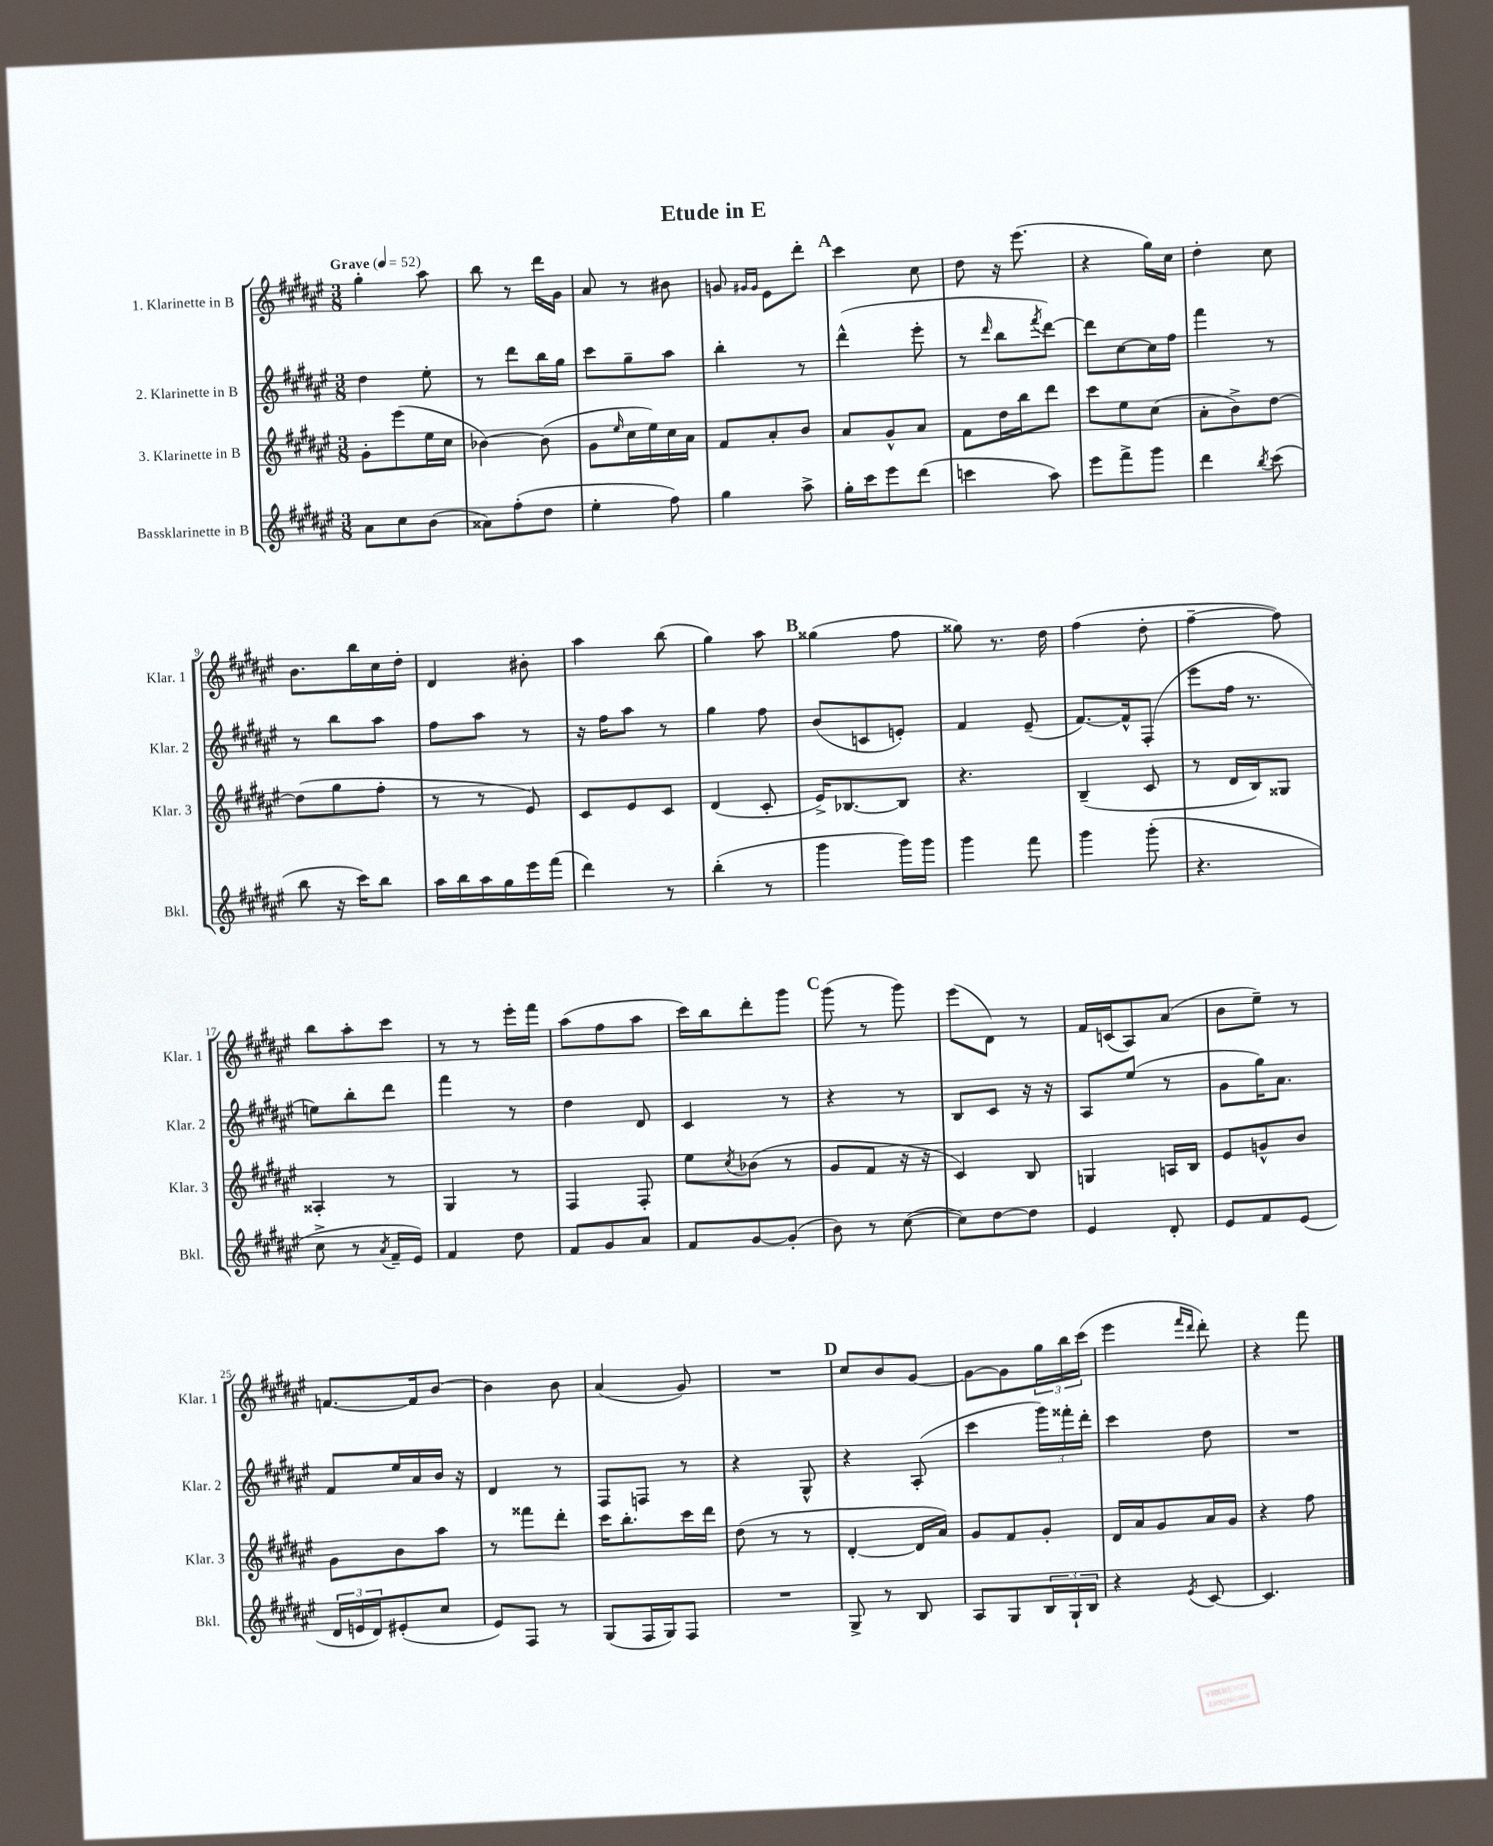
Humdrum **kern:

**kern	**kern	**kern	**kern
*staff4	*staff3	*staff2	*staff1
*clefG2	*clefG2	*clefG2	*clefG2
*k[f#c#g#d#a#e#]	*k[f#c#g#d#a#e#]	*k[f#c#g#d#a#e#]	*k[f#c#g#d#a#e#]
*M3/8	*M3/8	*M3/8	*M3/8
*MM52	*MM52	*MM52	*MM52
8a#	8g#'	4dd#	4gg#'
8cc#	(8eee#	.	.
(8b	16ee#	8ee#'	8aa#
.	16cc#	.	.
=	=	=	=
8a##)	[4b-)	8r	8bb
(8ff#'	.	8ddd#	8r
8dd#	(8b-]	16bb	16ddd#
.	.	16gg#	16g#
=	=	=	=
4ee#'	8g#	8ccc#	8a#
.	16qqee#	.	.
.	16cc#	8gg#~	8r
.	16ee#)	.	.
8ff#)	16cc#	8aa#	8b#
.	16a#	.	.
=	=	=	=
4gg#	8f#	4bb'	8g
.	.	.	16qqg#
.	.	.	16qqg#
.	8a#'	.	8e#
8aa#^	8b	8r	8ddd#'
=	=	=	=
16gg#'	8a#	(4ddd#^^	4ccc#
16ccc#	.	.	.
8eee#	8g#^^	.	.
(8ddd#	8a#	8eee#'	8cc#
=	=	=	=
4ccc	8f#	8r	8dd#
.	.	16qqddd#	.
.	16dd#	8bb	16r
.	16bb	.	(8.eee#
.	.	8qfff#	.
8aa#)	8ddd#	[8ddd#)	.
=	=	=	=
8eee#	8ccc#	8ddd#]	4r
8fff#^	8ee#	[8cc#	.
8ggg#	(8cc#	16cc#]	16gg#)
.	.	16ff#	16cc#
=	=	=	=
4ddd#	8a#'	4fff#	4dd#'
.	8b^)	.	.
8qbb	.	.	.
(8ccc#	[8dd#	8r	8cc#
=	=	=	=
8bb	(8dd#]	8r	8.b
16r	8gg#	8bb	.
16ccc#)	.	.	16bb
8bb	8ff#'	8aa#	16cc#
.	.	.	16dd#'
=	=	=	=
16aa#	8r	8ff#	4d#
16bb	.	.	.
16aa#	8r	8aa#	.
16gg#	.	.	.
16eee#	8e#)	8r	8b#'
(16fff#	.	.	.
=	=	=	=
4ddd#)	8c#	16r	4aa#
.	.	16ff#	.
.	8e#	8aa#	.
8r	8c#	8r	(8bb
=	=	=	=
(4bb'	(4d#	4gg#	4gg#)
8r	8c#'	8ff#	8aa#
=	=	=	=
4ggg#	16e#^)	(8b	(4gg##
.	[8.B-	.	.
.	.	8c	.
16ggg#)	8B-]	8e')	8ff#
16ggg#	.	.	.
=	=	=	=
4ggg#	4.r	4f#	8gg##)
.	.	.	8.r
8fff#	.	(8e#~	.
.	.	.	16dd#
=	=	=	=
4ggg#	(4B~	[8.f#)	(4ff#
.	.	16f#^^]	.
(8ggg#'	8c#	(8F#'	8dd#'
=	=	=	=
4.r	8r	8eee#	[4ff#~
.	16d#	16ff#	.
.	16B)	8.r	.
.	8G##	.	8ff#])
=	=	=	=
8cc#^	4A##'	8ee)	8bb
8r	.	8bb'	8aa#'
8qa#	.	.	.
16f#~	8r	8ddd#	8ccc#
16e#)	.	.	.
=	=	=	=
4f#	4G#	4fff#	8r
.	.	.	8r
8dd#	8r	8r	16eee#'
.	.	.	16fff#
=	=	=	=
8f#	4F#	4dd#	(8aa#
8g#	.	.	8ff#
8a#	8F#'	8d#	8aa#
=	=	=	=
8f#	8ee#	4c#	16ccc#)
.	.	.	16bb
.	8qcc#	.	.
[8g#	(8b-	.	8ddd#'
(8g#']	8r	8r	8ggg#
=	=	=	=
8b)	8g#	4r	(8ggg#
8r	8f#	.	8r
([8cc#	16r	8r	8ggg#)
.	16r	.	.
=	=	=	=
8cc#])	4c#)	8B	(8eee#
[8dd#	.	8c#	8d#)
8dd#]	8B	16r	8r
.	.	16r	.
=	=	=	=
4e#	4G	8A#	16f#
.	.	.	(16c
.	.	(8ee#	8A#)
8d#'	16A	8r	(8a#
.	16B	.	.
=	=	=	=
8e#	8e#	8g#	8b
8f#	8g^^	16gg#)	8ee#~)
.	.	8.a#	.
(8e#	8b	.	8r
=	=	=	=
24d#	8g#	8f#	[8.f
24e	.	.	.
24d#)	.	.	.
(8e#'	8b	16ee#	.
.	.	16a#	16f]
8cc#	8aa#	16b	[8b
.	.	16r	.
=	=	=	=
8e#)	8r	4d#	4b]
8F#	8fff##	.	.
8r	8ddd#'	8r	8b
=	=	=	=
(8G#	16ccc#	8F#	(4a#
.	8.bb'	.	.
16F#	.	8F	.
16G#)	.	.	.
8F#	16ccc#	8r	8g#)
.	16ddd#	.	.
=	=	=	=
4.r	(8dd#	4r	4.r
.	8r	.	.
.	8r	8G#^^	.
=	=	=	=
8G#^	[4d#'	4r	8cc#
8r	.	.	8b
8B	16d#]	(8A#'	[8g#
.	16a#)	.	.
=	=	=	=
8A#	8g#	4ccc#	8g#_
8G#	8f#	.	8g#]
24B	8g#'	24ggg#)	24gg#
24G#`	.	24fff##'	24bb
24B	.	24ddd#'	(24ccc#
=	=	=	=
4r	16d#	4ccc#	4eee#
.	16a#	.	.
.	8g#	.	.
.	.	.	16qqfff#
8qe#	.	.	16qqddd#
[8c#	16a#	8dd#	8ddd#')
.	16g#	.	.
=	=	=	=
4.c#]	4r	4.r	4r
.	8ff#	.	8fff#
==	==	==	==
*-	*-	*-	*-
